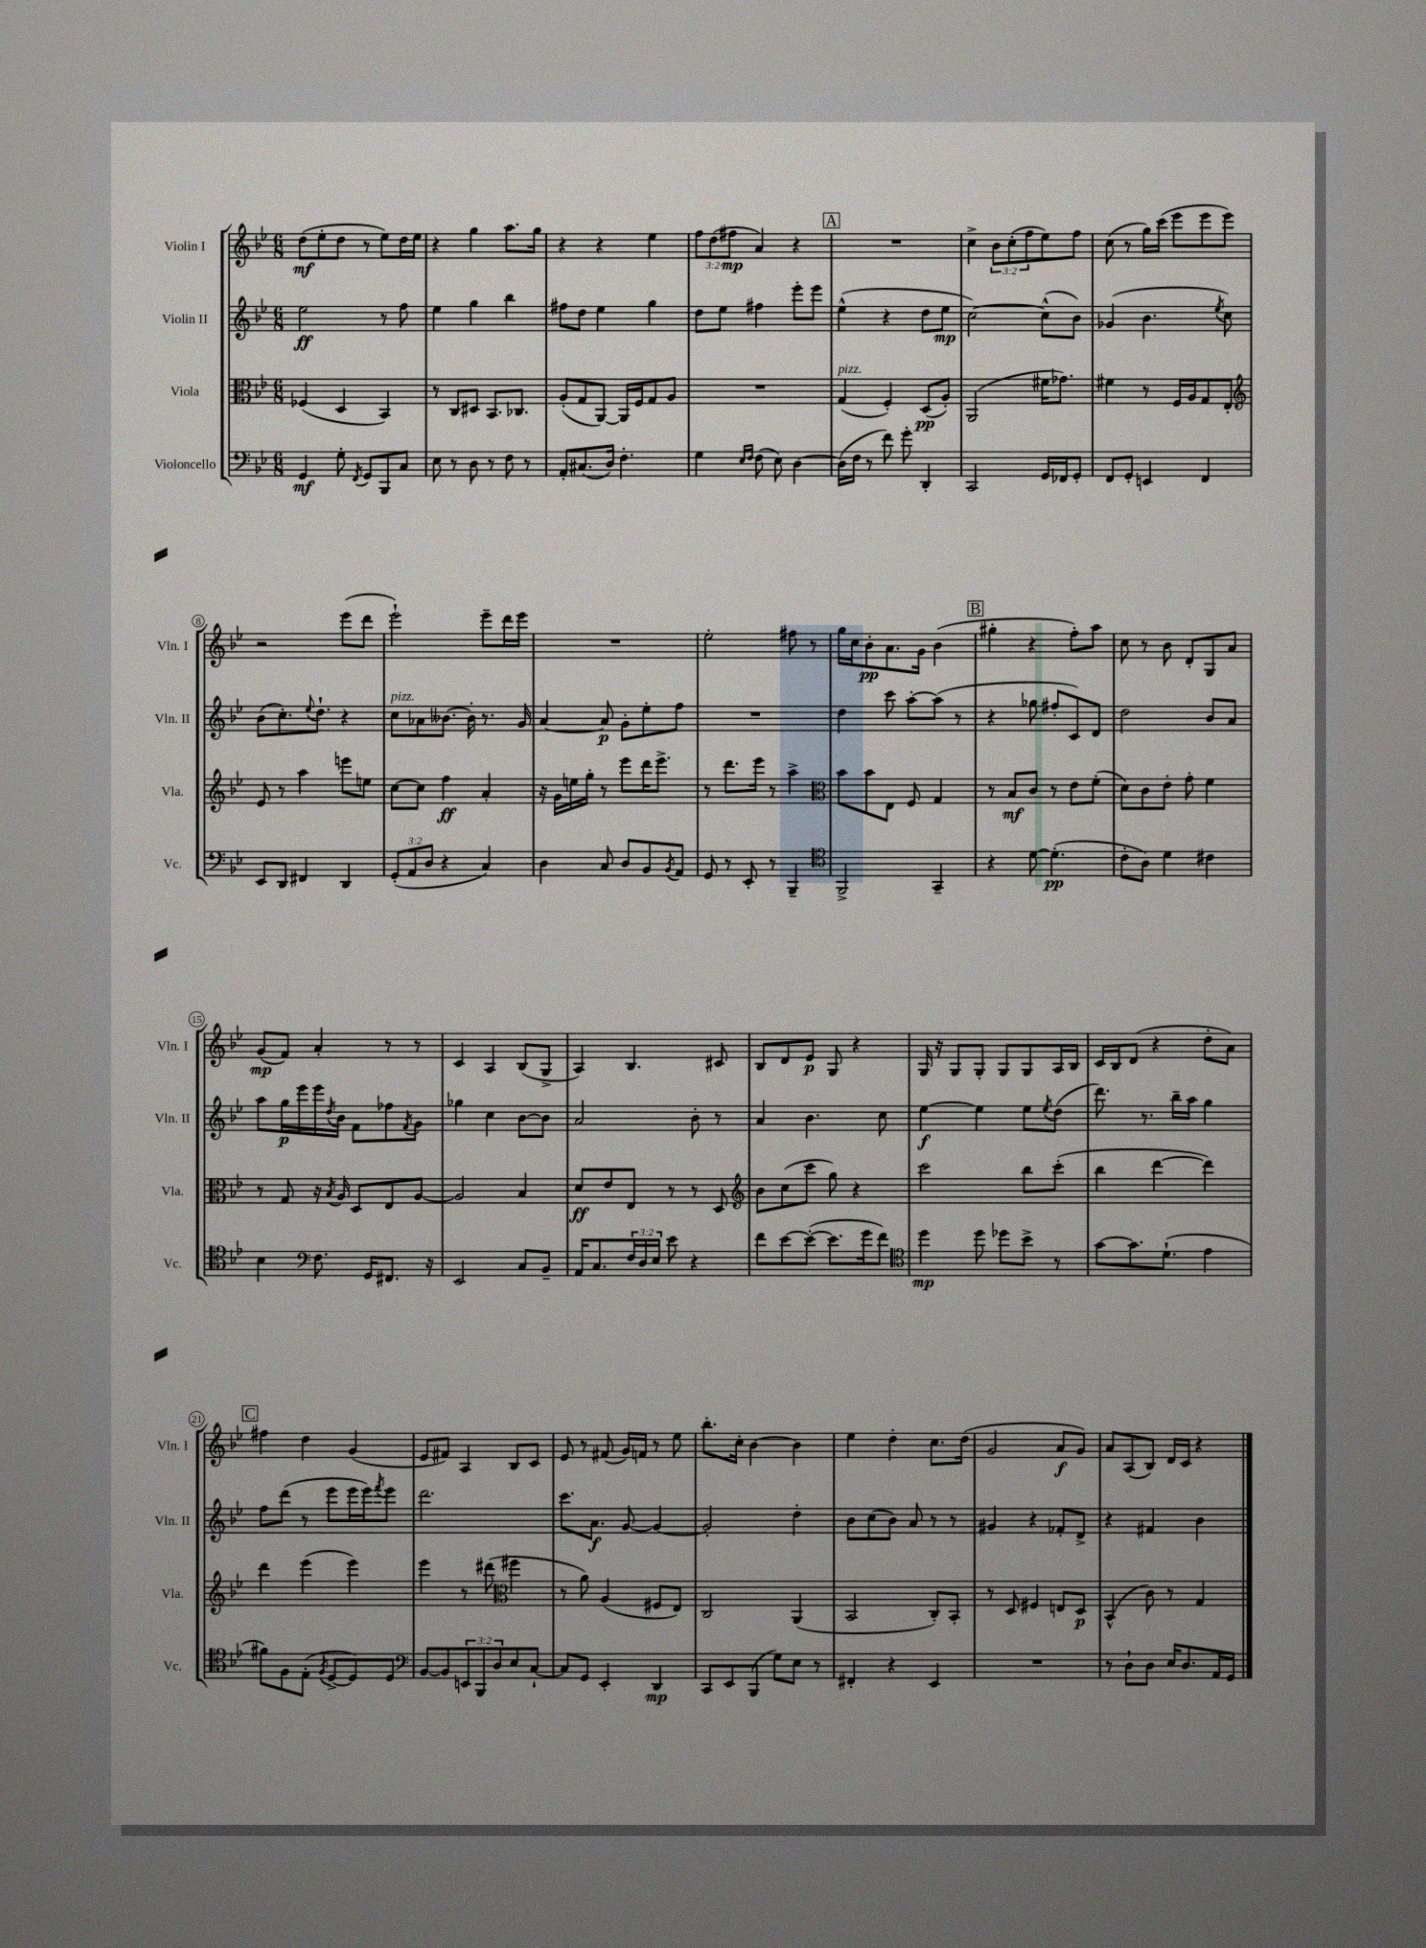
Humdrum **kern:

**kern	**kern	**kern	**kern
*staff4	*staff3	*staff2	*staff1
*clefF4	*clefC3	*clefG2	*clefG2
*k[b-e-]	*k[b-e-]	*k[b-e-]	*k[b-e-]
*M6/8	*M6/8	*M6/8	*M6/8
4GG	(4F-	2ee-	(8dd
.	.	.	8ee-'
8G'	4D	.	8dd
8qFF	.	.	.
8GG	.	.	8r
8BBB-	4BB-)	8r	8ee-)
8C	.	8ff	16dd
.	.	.	16ee-
=	=	=	=
8E-	8r	4ee-	4r
8r	8C	.	.
8D	8D#	4gg	4gg
8r	8.BB-	.	.
8F	.	4bb-	8.aa
.	8.C-	.	.
8r	.	.	.
.	.	.	16gg
=	=	=	=
8AA'	(8A'	8ff#	4r
(8.C#	8G	8dd	.
.	[8AA)	4ee-	4r
16D)	.	.	.
4.F'	16AA]	.	.
.	16F	.	.
.	8G	4gg	4ee-
.	8A	.	.
=	=	=	=
4G	2.r	8dd	12ff
.	.	.	(12dd
.	.	8ee-	.
.	.	.	12ff#
16qqE-	.	.	.
16qqF	.	.	.
(8F	.	4ff#	4a)
8E-)	.	.	.
[4D	.	8eee-'	4r
.	.	8eee-	.
=	=	=	=
(16D]	(4G	(4ee-^^	2.r
16F	.	.	.
8r	.	.	.
8f)	4F')	4r	.
8g'	.	.	.
4DD'	(8D	8dd	.
.	8A')	8ee-	.
=	=	=	=
2CC	(2AA	[2cc)	4cc^
.	.	.	12b-
.	.	.	(12cc'
.	.	.	12ff
16GG	16f#	(8cc^^]	8ee-)
16FF-	8.g-)	.	.
8GG'	.	8b-)	8ff
=	=	=	=
8FF	4f#	(4g-	(8cc
8GG'	.	.	8r
4EE	8r	4.b-	16gg)
.	.	.	(16ccc
.	16F	.	8eee-
.	16A	.	.
4FF	8G	.	8eee-
.	.	8qee-	.
.	8E-'	8cc)	8eee-)
=	=	=	=
*	*clefG2	*	*
8EE-	8e-	(8b-	2r
8DD	8r	8.cc')	.
4FF#	4aa	.	.
.	.	8qqee-	.
.	.	8.dd`	.
4DD	8eee	4r	(8eee-
.	8ee	.	8ddd
=	=	=	=
(12GG'	[8cc	8cc	2eee-`)
12AA	.	.	.
.	8cc]	8a-	.
12D	.	.	.
4r	4ff	[8.b--	.
.	.	16b--']	.
4C)	4a'	8.r	8eee-~
.	.	.	16ddd
.	.	16g	16eee-
=	=	=	=
4D	16r	[4a	2.r
.	16g	.	.
.	16ee	.	.
.	16gg'	.	.
8C	8r	8a]	.
8D	8eee-	8g'	.
8BB-	16ddd	8ee-'	.
.	8.eee-^	.	.
8qBB-	.	.	.
8AA	.	8ff	.
=	=	=	=
8GG	8r	2.r	2ee-'
8r	8.ddd	.	.
8EE-'	.	.	.
.	16eee-	.	.
8r	8r	.	.
4BBB-~	4aa^	.	8ff#
.	.	.	8r
=	=	=	=
*clefC4	*clefC3	*	*
2FF^	8b-	4dd	16gg
.	.	.	16cc
.	8b-	.	8b-'
.	8E-	8ccc	8.a
.	8F	[8aa'	.
.	.	.	16g
4GG~	4G	(8aa]	(4b-
.	.	8r	.
=	=	=	=
4r	8r	4r	4gg#'
.	8B-	.	.
[8d	8c	8gg-	4r
(4.d']	8r	8ff#'	.
.	8e-	8c)	8ff')
.	(8f'	8d	8aa
=	=	=	=
8c'	8d)	2dd	8cc
8A)	8c	.	8r
4d	8e-'	.	8b-
.	8g'	.	8d'
4c#	4f	8b-	8G
.	.	8a	8a
=	=	=	=
4B-	8r	8aa	(8g
.	8G	16gg	8f)
.	.	16eee-	.
*clefF4	*	*	*
8.F	16r	16eee-	4a'
.	8qB-	8qdd	.
.	16A	16b-	.
.	8D	8f	.
16GG	.	.	.
8.FF#	8E-	8ff-	8r
.	.	8qf	.
.	[8A	8g	8r
16r	.	.	.
=	=	=	=
2EE-	2A]	4gg-	4c
.	.	4cc	4A
8C	4B-	[8b-	(8B-
8BB-~	.	8b-]	8G^
=	=	=	=
16AA	8d	2a	4A)
8.C	.	.	.
.	8e-	.	.
24F	8E-	.	4.B-
24D	.	.	.
24E-	.	.	.
8e-	8r	.	.
4r	8r	8b-'	.
.	8D	8r	8c#
=	=	=	=
*	*clefG2	*	*
8f	8b-	4a	8B-
[8e-	(8cc	.	8d
(8e-'_	8ccc	4.b-	8e-
8.e-]	8gg)	.	8G
.	4r	.	4r
16g	.	.	.
8f)	.	8cc	.
=	=	=	=
*clefC4	*	*	*
4dd	2ccc	[4ee-	16G
.	.	.	16r
.	.	.	8G
8dd	.	4ee-]	8G'
8dd-	.	.	8G
8b-^	8bb-	8ee-	8G
.	.	8qee-	.
8r	(8ccc'	(8dd	16A
.	.	.	16B-
=	=	=	=
[8g	4bb-	8.ddd)	16c
.	.	.	16B-
8.g]	.	.	(8d
.	.	8.r	.
.	[4ddd	.	4r
(8.d`	.	.	.
.	.	16bb-~	.
.	.	16aa	.
4e-	4ddd])	4gg	8dd'
.	.	.	8a)
=	=	=	=
8f#)	4ddd	8ff	4ff#
8F	.	(8ddd	.
(8E-'	(4eee-	8r	4dd
8qF	.	.	.
[8D^	.	8eee-	.
8D])	4eee-)	16eee-	(4g
.	.	16eee-)	.
.	.	8qfff	.
8D	.	8eee-	.
=	=	=	=
*clefF4	*	*	*
[8BB-	4eee-	2.ddd	8e-
8BB-]	.	.	8f#)
12EE	8r	.	4A
12BBB-	.	.	.
.	(8ddd#	.	.
12D	.	.	.
*	*clefC3	*	*
8E-	4ff#	.	8B-
[8C`	.	.	8c
=	=	=	=
8C]	8r	8.ccc	8e-
8GG	8a)	.	8r
.	.	8.a	.
4EE-'	(4A	.	(8f#
.	.	[8g	16g)
.	.	.	16f
4DD	8F#	4g_	8r
.	8E-)	.	8ee-
=	=	=	=
8CC	2C	2g']	8.bb-'
8EE-	.	.	.
.	.	.	16cc'
(8BBB-	.	.	[4b-
8G)	.	.	.
8E-	(4AA	4dd'	4b-]
8r	.	.	.
=	=	=	=
4FF#'	2BB-	8b-	4ee-
.	.	(8cc	.
4r	.	8b-)	4dd'
.	.	8a	.
4EE-	8C')	8r	8.cc
.	8BB-'	8r	.
.	.	.	(16dd
=	=	=	=
2.r	8r	4g#	2g
.	8D	.	.
.	4F#	4r	.
.	8E	8f-'	8a
.	8D	8d^	8g)
=	=	=	=
8r	(4BB-^^	4r	8a
8D`	.	.	(8A
8D	8c)	4f#	8B-)
16E-	8r	.	16d
8.D	.	.	16c
.	4G	4b-	4r
16AA	.	.	.
16GG	.	.	.
==	==	==	==
*-	*-	*-	*-
